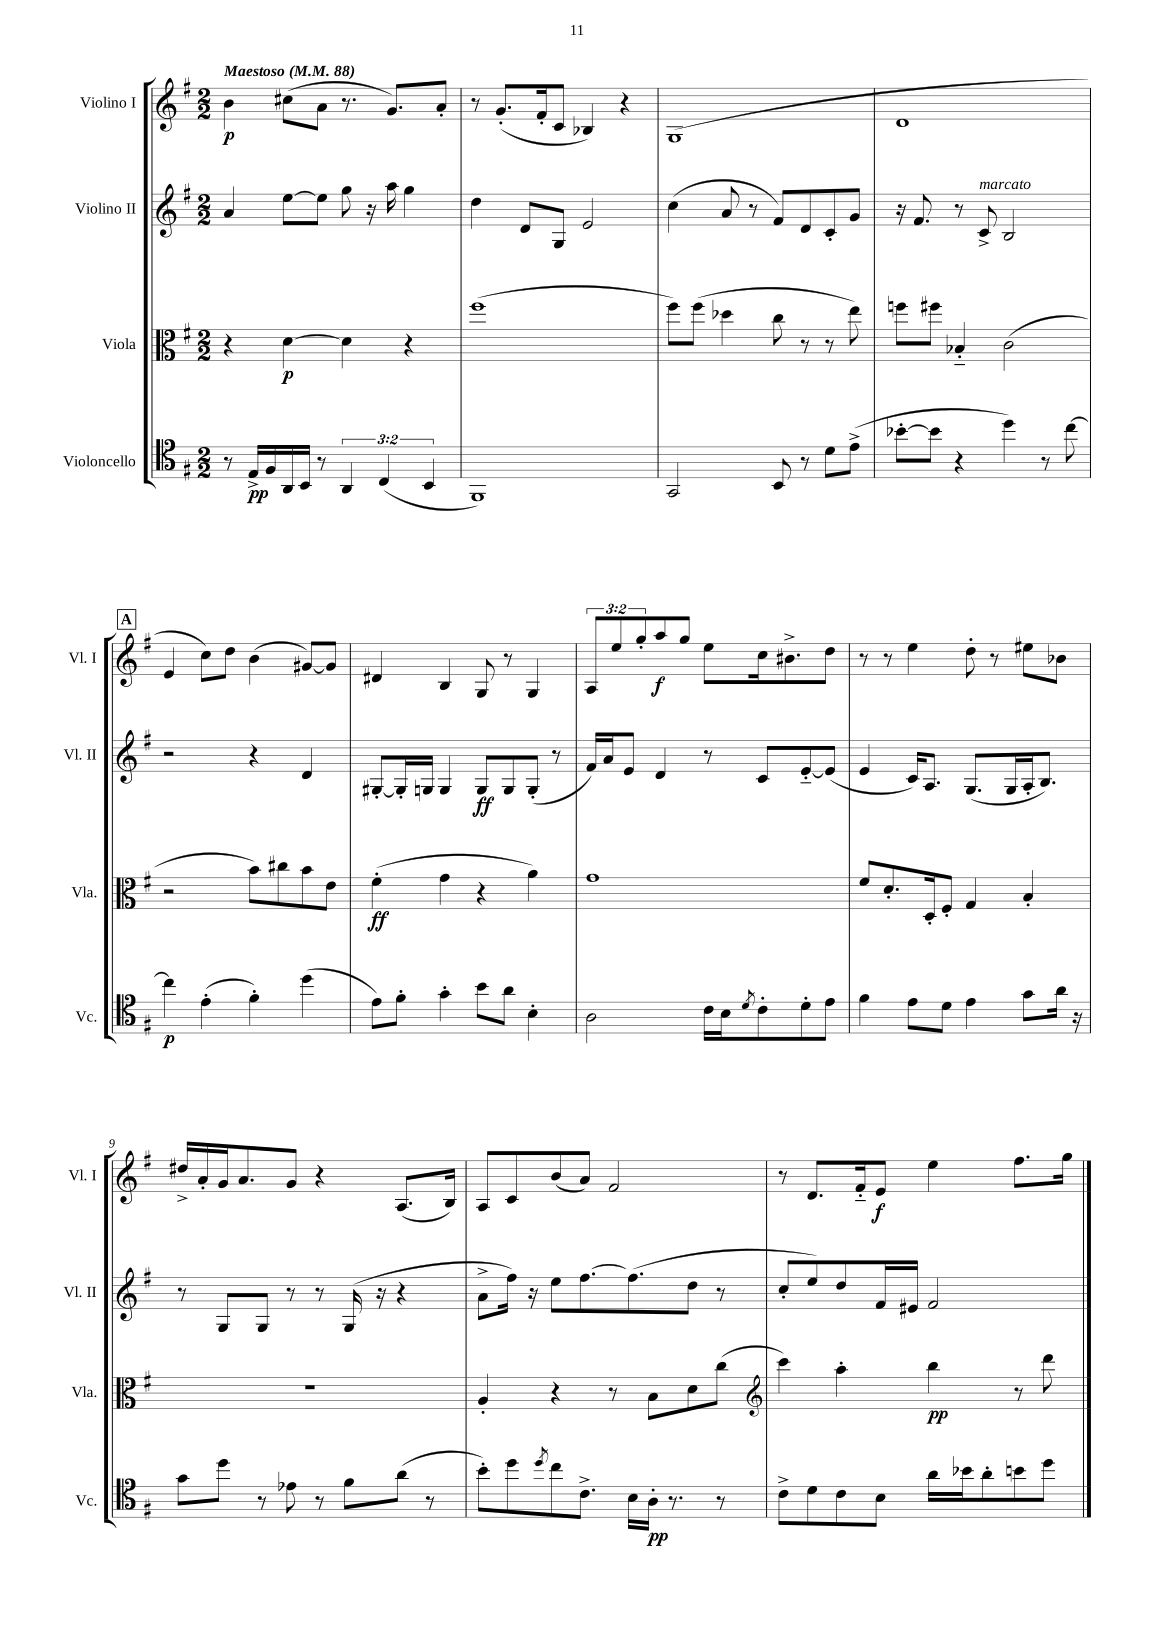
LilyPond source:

<<
\new StaffGroup <<
\new Staff = "s0" \with { instrumentName = "Violino I" shortInstrumentName = "Vl. I" } {
    \clef treble \key g \major \numericTimeSignature \time 2/2 \override Staff.TupletNumber.text = #tuplet-number::calc-fraction-text \tempo "Maestoso" 4 = 88
    b'4\p cis''8( a'8 r8. g'8.) a'8-. |
    r8 g'8.-.( fis'16-. c'8 bes4) r4 |
    g1( |
    d'1 |
    \mark \markup { \box "A" } e'4 c''8) d''8 b'4( gis'8~) gis'8 |
    dis'4 b4 g8 r8 g4 |
    \tuplet 3/2 { a8 e''8 g''8-. } a''8\f g''8 e''8 c''16 bis'8.-> d''8 |
    r8 r8 e''4 d''8-. r8 eis''8 bes'8 |
    dis''16-> a'16-. g'16 a'8. g'8 r4 a8.( b16) |
    a8 c'8 b'8( a'8) fis'2 |
    r8 d'8. fis'16-_ e'8\f e''4 fis''8. g''16 \bar "|." |
}
\new Staff = "s1" \with { instrumentName = "Violino II" shortInstrumentName = "Vl. II" } {
    \clef treble \key g \major \numericTimeSignature \time 2/2
    a'4 e''8~ e''8 g''8 r16 a''16 g''4 |
    d''4 d'8 g8 e'2 |
    c''4( a'8 r8 fis'8) d'8 c'8-. g'8 |
    r16 fis'8. r8 c'8->^\markup { \italic "marcato" } b2 |
    \mark \markup { \box "A" } r2 r4 d'4 |
    gis8~-. gis16-. g16 g4 g8\ff g8 g8-.( r8 |
    fis'16) a'16 e'8 d'4 r8 c'8 e'8~-_ e'8( |
    e'4 c'16) a8. g8.( g16 a16-. b8.) |
    r8 g8 g8 r8 r8 g16( r16 r4 |
    a'8-> fis''16) r16 e''8 fis''8.~ fis''8.( d''8 r8 |
    c''8-. e''8) d''8 fis'16 eis'16 fis'2 \bar "|." |
}
\new Staff = "s2" \with { instrumentName = "Viola" shortInstrumentName = "Vla." } {
    \clef alto \key g \major \numericTimeSignature \time 2/2
    r4 d'4~\p d'4 r4 |
    fis''1( |
    fis''8) fis''8( des''4 c''8 r8 r8 e''8) |
    f''8 fis''8 bes4-_ c'2( |
    \mark \markup { \box "A" } r2 b'8) cis''8 b'8 e'8 |
    fis'4-.\ff( g'4 r4 a'4) |
    g'1 |
    fis'8 d'8.-. d16-. fis8-. g4 b4-. |
    R1 |
    a4-. r4 r8 b8 d'8 c''8( |
    \clef treble c'''4) a''4-. b''4\pp r8 d'''8 \bar "|." |
}
\new Staff = "s3" \with { instrumentName = "Violoncello" shortInstrumentName = "Vc." } {
    \clef tenor \key g \major \numericTimeSignature \time 2/2 \override Staff.TupletNumber.text = #tuplet-number::calc-fraction-text
    r8 e16->\pp fis16 a,16 b,16 r8 \tuplet 3/2 { a,4 c4( b,4 } |
    fis,1) |
    g,2 b,8 r8 d'8 e'8->( |
    bes'8~-. bes'8 r4 d''4) r8 c''8~ |
    \mark \markup { \box "A" } c''4\p e'4-.( fis'4-.) d''4( |
    e'8) fis'8-. g'4-. b'8 a'8 b4-. |
    a2 c'16 b16 \acciaccatura { d'8 } c'8-. d'8-. e'8 |
    fis'4 e'8 d'8 e'4 g'8 a'16 r16 |
    g'8 d''8 r8 ees'8 r8 fis'8 a'8( r8 |
    b'8-.) d''8 \acciaccatura { d''8 } c''8 c'8.-> b16 a16-.\pp r8. r8 |
    c'8-> d'8 c'8 b8 a'16 bes'16 a'8-. b'8 d''8 \bar "|." |
}
>>
>>
